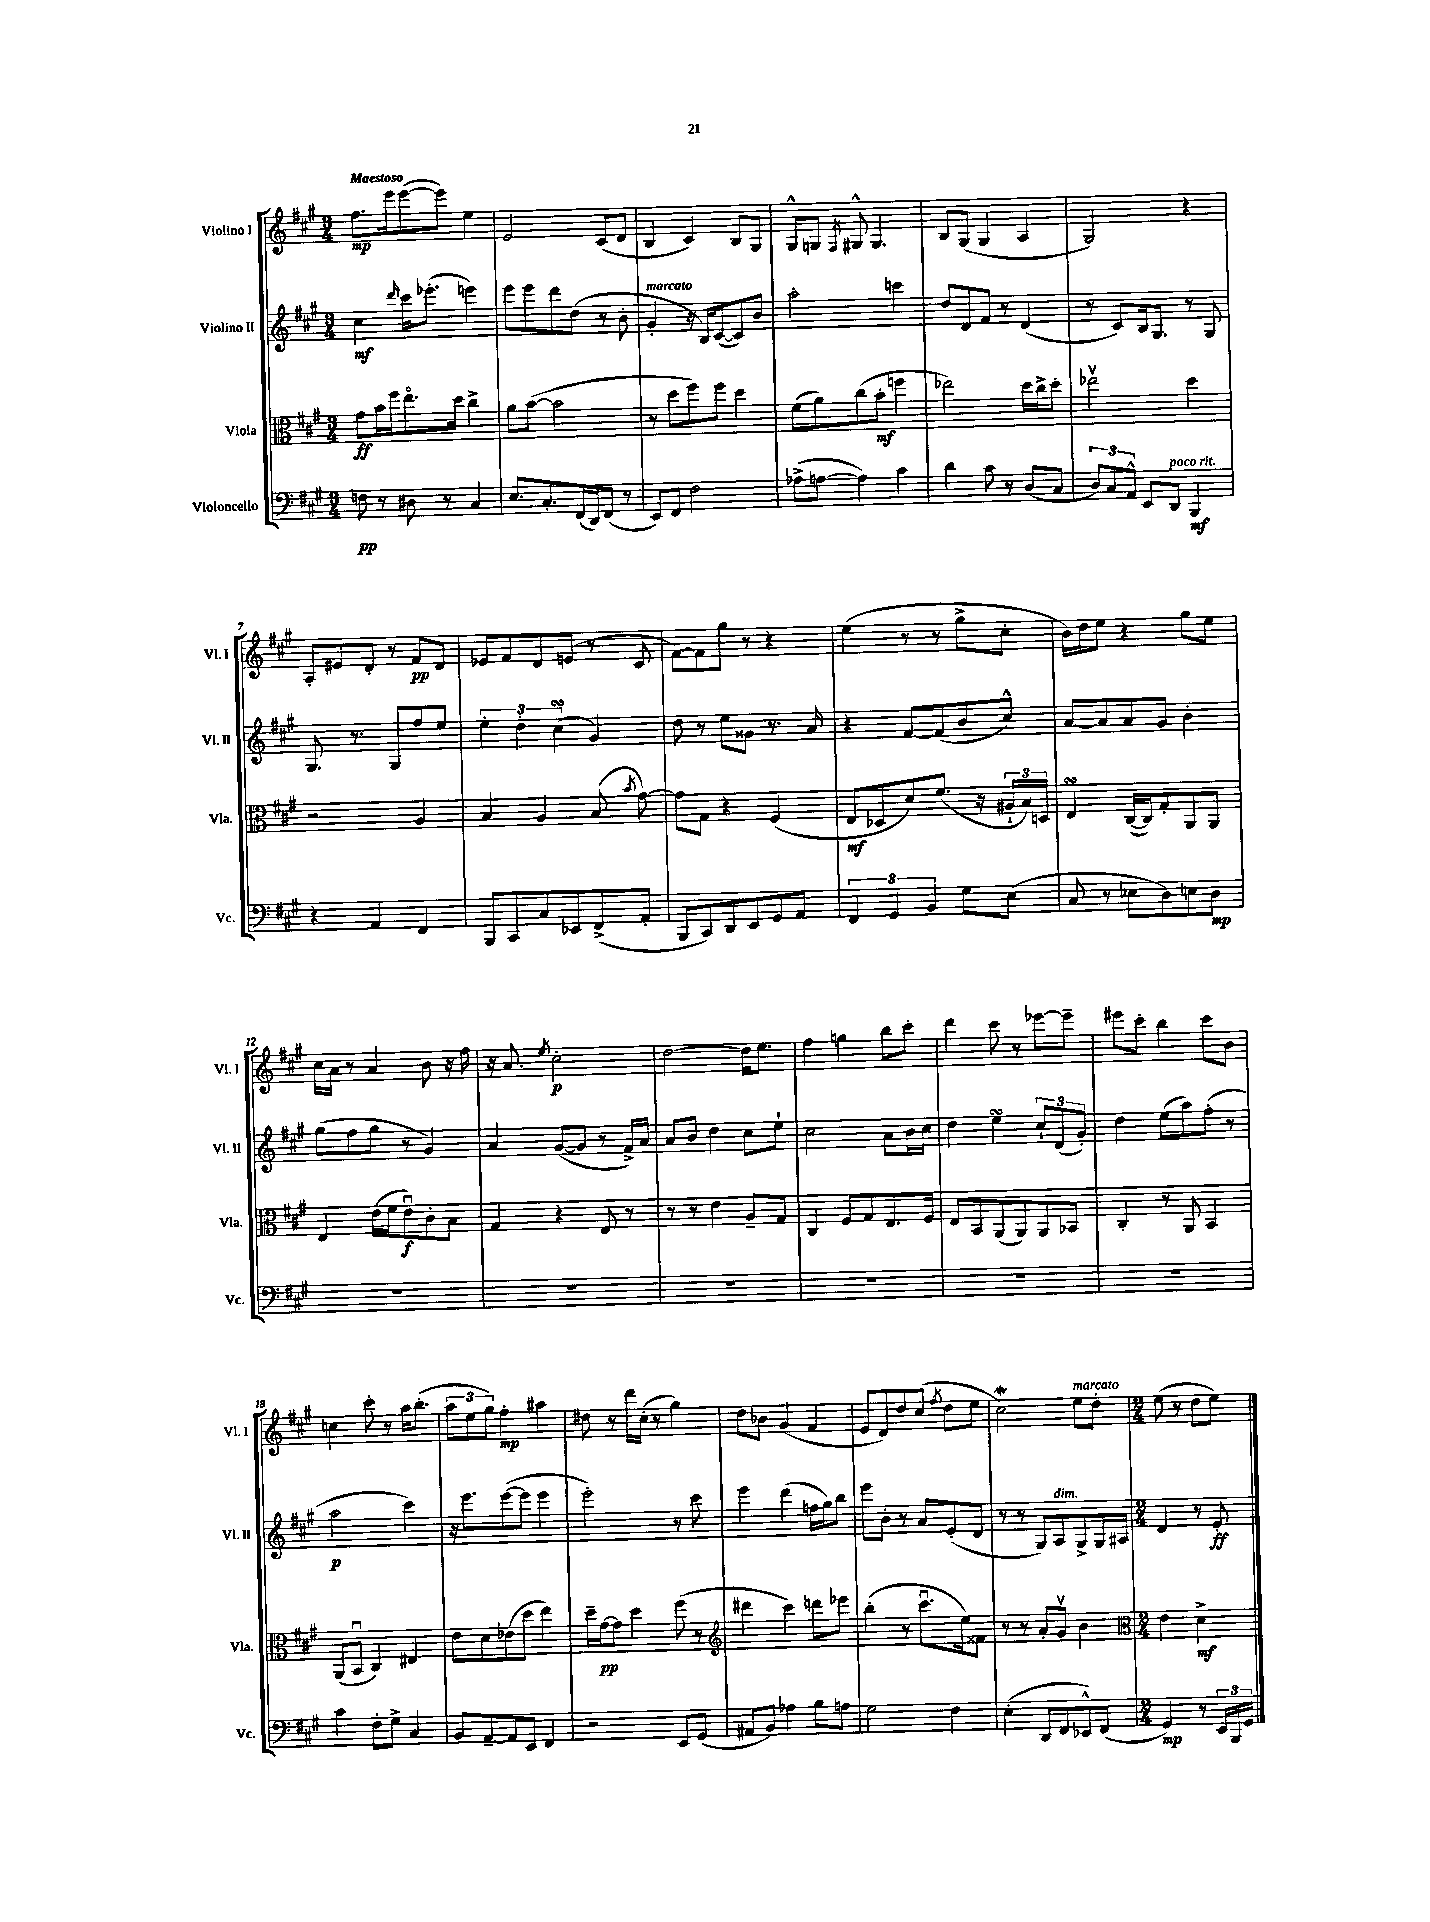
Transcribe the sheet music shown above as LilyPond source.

<<
\new StaffGroup <<
\new Staff = "s0" \with { instrumentName = "Violino I" shortInstrumentName = "Vl. I" } {
    \clef treble \key a \major \numericTimeSignature \time 3/4 \tempo "Maestoso"
    \autoBeamOff fis''8.[\mp e'''16 e'''8~( e'''8]) e''4 |
    e'2 cis'8[( d'8] |
    b4 cis'4) b8[ gis8] |
    gis8[-^ g8] \acciaccatura { fis8 } gis8-^ gis4. |
    b8[ gis8]( gis4 a4 |
    gis2) r4 |
    a8[-. eis'8 d'8]-. r8 fis'8[\pp d'8] |
    ees'8[ fis'8 d'8 e'8]( r8 cis'8 |
    fis'8[~) fis'8 gis''8] r8 r4 |
    e''4( r8 r8 gis''8[-> cis''8]-. |
    b'16[) d''16 e''8] r4 gis''8[ e''8] |
    cis''16[ a'16] r8 a'4 b'8 r16 fis''16 |
    r16 a'8. \acciaccatura { e''8 } cis''2-.\p |
    d''2~ d''16[ e''8.] |
    fis''4 g''4 b''8[ cis'''8]-. |
    d'''4 cis'''8 r8 ees'''8[~ ees'''8]-- |
    eis'''8[ cis'''8]-. b''4 cis'''8[ b'8] |
    c''4 cis'''8-. r8 a''16[ b''8.]-.( |
    \tuplet 3/2 { a''8[ e''8 gis''8]) } fis''4-.\mp ais''4 |
    dis''8 r8 d'''16[ cis''16]-.( r8 gis''4) |
    d''8[ bes'8] gis'4( fis'4 |
    e'8[ d'8) d''8 cis''8]( \acciaccatura { fis''8 } d''8[ e''8] |
    cis''2\mordent) e''8[^\markup { \italic "marcato" } d''8]-. |
    \numericTimeSignature \time 2/4 e''8( r8 d''8[ e''8]) \bar "|." |
}
\new Staff = "s1" \with { instrumentName = "Violino II" shortInstrumentName = "Vl. II" } {
    \clef treble \key a \major \numericTimeSignature \time 3/4
    \autoBeamOff cis''4\mf \grace { d'''16 } cis'''16[ ees'''8.]-.( e'''4) |
    e'''8[ e'''8 d'''8 d''8]( r8 b'8-. |
    gis'4-.^\markup { \italic "marcato" } r16 b16[) cis'8~( cis'8) b'8] |
    a''2-. c'''4 |
    d''8[ d'8 fis'8] r8 d'4( |
    r8 cis'8[) b16 gis8.] r8 gis8 |
    gis8. r8. gis8[ fis''8 e''8] |
    \tuplet 3/2 { e''4-. d''4-. cis''4\turn( } gis'4) |
    d''8 r8 e''8[ gisis'8] r8. a'16 |
    r4 fis'8[~ fis'8( b'8 cis''8]-^) |
    a'8[~ a'8 a'8 gis'8] b'4-. |
    gis''8[( fis''8 gis''8] r8 gis'4) |
    a'4 gis'8[~( gis'8] r8 fis'16[->) a'16] |
    a'8[ b'8] d''4 cis''8[ e''8]-! |
    cis''2 a'8[ b'16 cis''16] |
    d''4 e''4\turn \tuplet 3/2 { cis''8[-! d'8( gis'8]-.) } |
    d''4 e''8[( a''8) fis''8]-.( r8 |
    a''2\p cis'''4) |
    r16 e'''8.[ e'''8~( e'''8] e'''4 |
    e'''2-.) r8 cis'''8 |
    e'''4 d'''4( f''16[ gis''16) b''8] |
    e'''8[ b'8]-. r8 a'8[ e'8-.( d'8] |
    r8 r8 gis8[) a8^\markup { \italic "dim." } gis8-> gis16 ais16] |
    \numericTimeSignature \time 2/4 d'4 r8 e'8-.\ff \bar "|." |
}
\new Staff = "s2" \with { instrumentName = "Viola" shortInstrumentName = "Vla." } {
    \clef alto \key a \major \numericTimeSignature \time 3/4
    \autoBeamOff gis'8[\ff b'16 fis''16 e''8.\flageolet d''16] cis''4-> |
    a'8[ b'8]~( b'2 |
    r8 d''8[ fis''8) fis''8] d''4 |
    fis'8[( a'8) cis''8( b'8]-.\mf f''4 |
    ees''2) d''16[ cis''16-> d''8]-. |
    ees''2\upbow d''4 |
    r2 a4 |
    b4 a4 b8( \acciaccatura { b'8 } gis'8~) |
    gis'8[ gis8] r4 fis4( |
    e8[\mf des8 d'8) fis'8.]( r16 \tuplet 3/2 { ais16[-! b16) d16] } |
    e4\turn cis16[~( cis16) gis8-. a,8 a,8] |
    e4 e'16[( fis'16 e'8\downbow\f) cis'8-. b8] |
    gis4 r4 e8 r8 |
    r8 r8 e'4 a8[-- gis8] |
    cis4 fis8[ gis8 e8. fis16] |
    e8[ b,8 a,8( a,8) a,8 bes,8] |
    cis4-. r8 a,8 b,4 |
    a,8[( b,8]\downbow cis4) eis4 |
    e'8[ d'8 ees'8( d''8] e''4) |
    d''16[-- gis'16~\pp gis'8] d''4 fis''8( r8 |
    \clef treble dis'''4 cis'''4) d'''8[ ees'''8] |
    b''4-.( r8 cis'''8.[\downbow e''16) fisis'8] |
    r8 r8 a'8[-. gis'8]\upbow b'4 |
    \numericTimeSignature \time 2/4 \clef alto e'4 d'4->\mf \bar "|." |
}
\new Staff = "s3" \with { instrumentName = "Violoncello" shortInstrumentName = "Vc." } {
    \clef bass \key a \major \numericTimeSignature \time 3/4
    \autoBeamOff f8\pp r8 dis8 r8 cis4 |
    e8.[ cis8.-. fis,16( d,16) fis,8]( r8 |
    e,8[) fis,8] fis2 |
    aes8[->( a8]~ a4) cis'4 |
    d'4 cis'8 r8 d8[( cis8] |
    \tuplet 3/2 { d8[) cis8 a,8]-^ } e,8[ d,8]^\markup { \italic "poco rit." } b,,4\mf |
    r4 a,4 fis,4 |
    b,,8[ cis,8 cis8 ees,8 fis,8->( a,8]-. |
    b,,8[ cis,8) d,8 e,8 gis,8 a,8] |
    \tuplet 3/2 { fis,4 gis,4 b,4 } gis8[ e8]( |
    cis8 r8 ees8[ d8) e8 d8]\mp |
    R2. |
    R2. |
    R2. |
    R2. |
    R2. |
    R2. |
    cis'4 fis8[-. gis8]-> cis4 |
    b,8[ a,8~-- a,8 e,8] fis,4 |
    r2 e,8[ gis,8]( |
    ais,8[ b,8]) aes4 b8[ a8] |
    gis2 fis4 |
    e4-.( d,8[ fis,8 ees,8-^) fis,8]( |
    \numericTimeSignature \time 2/4 gis,4\mp) r8 \tuplet 3/2 { e,16[ b,,16 gis,16] } \bar "|." |
}
>>
>>
